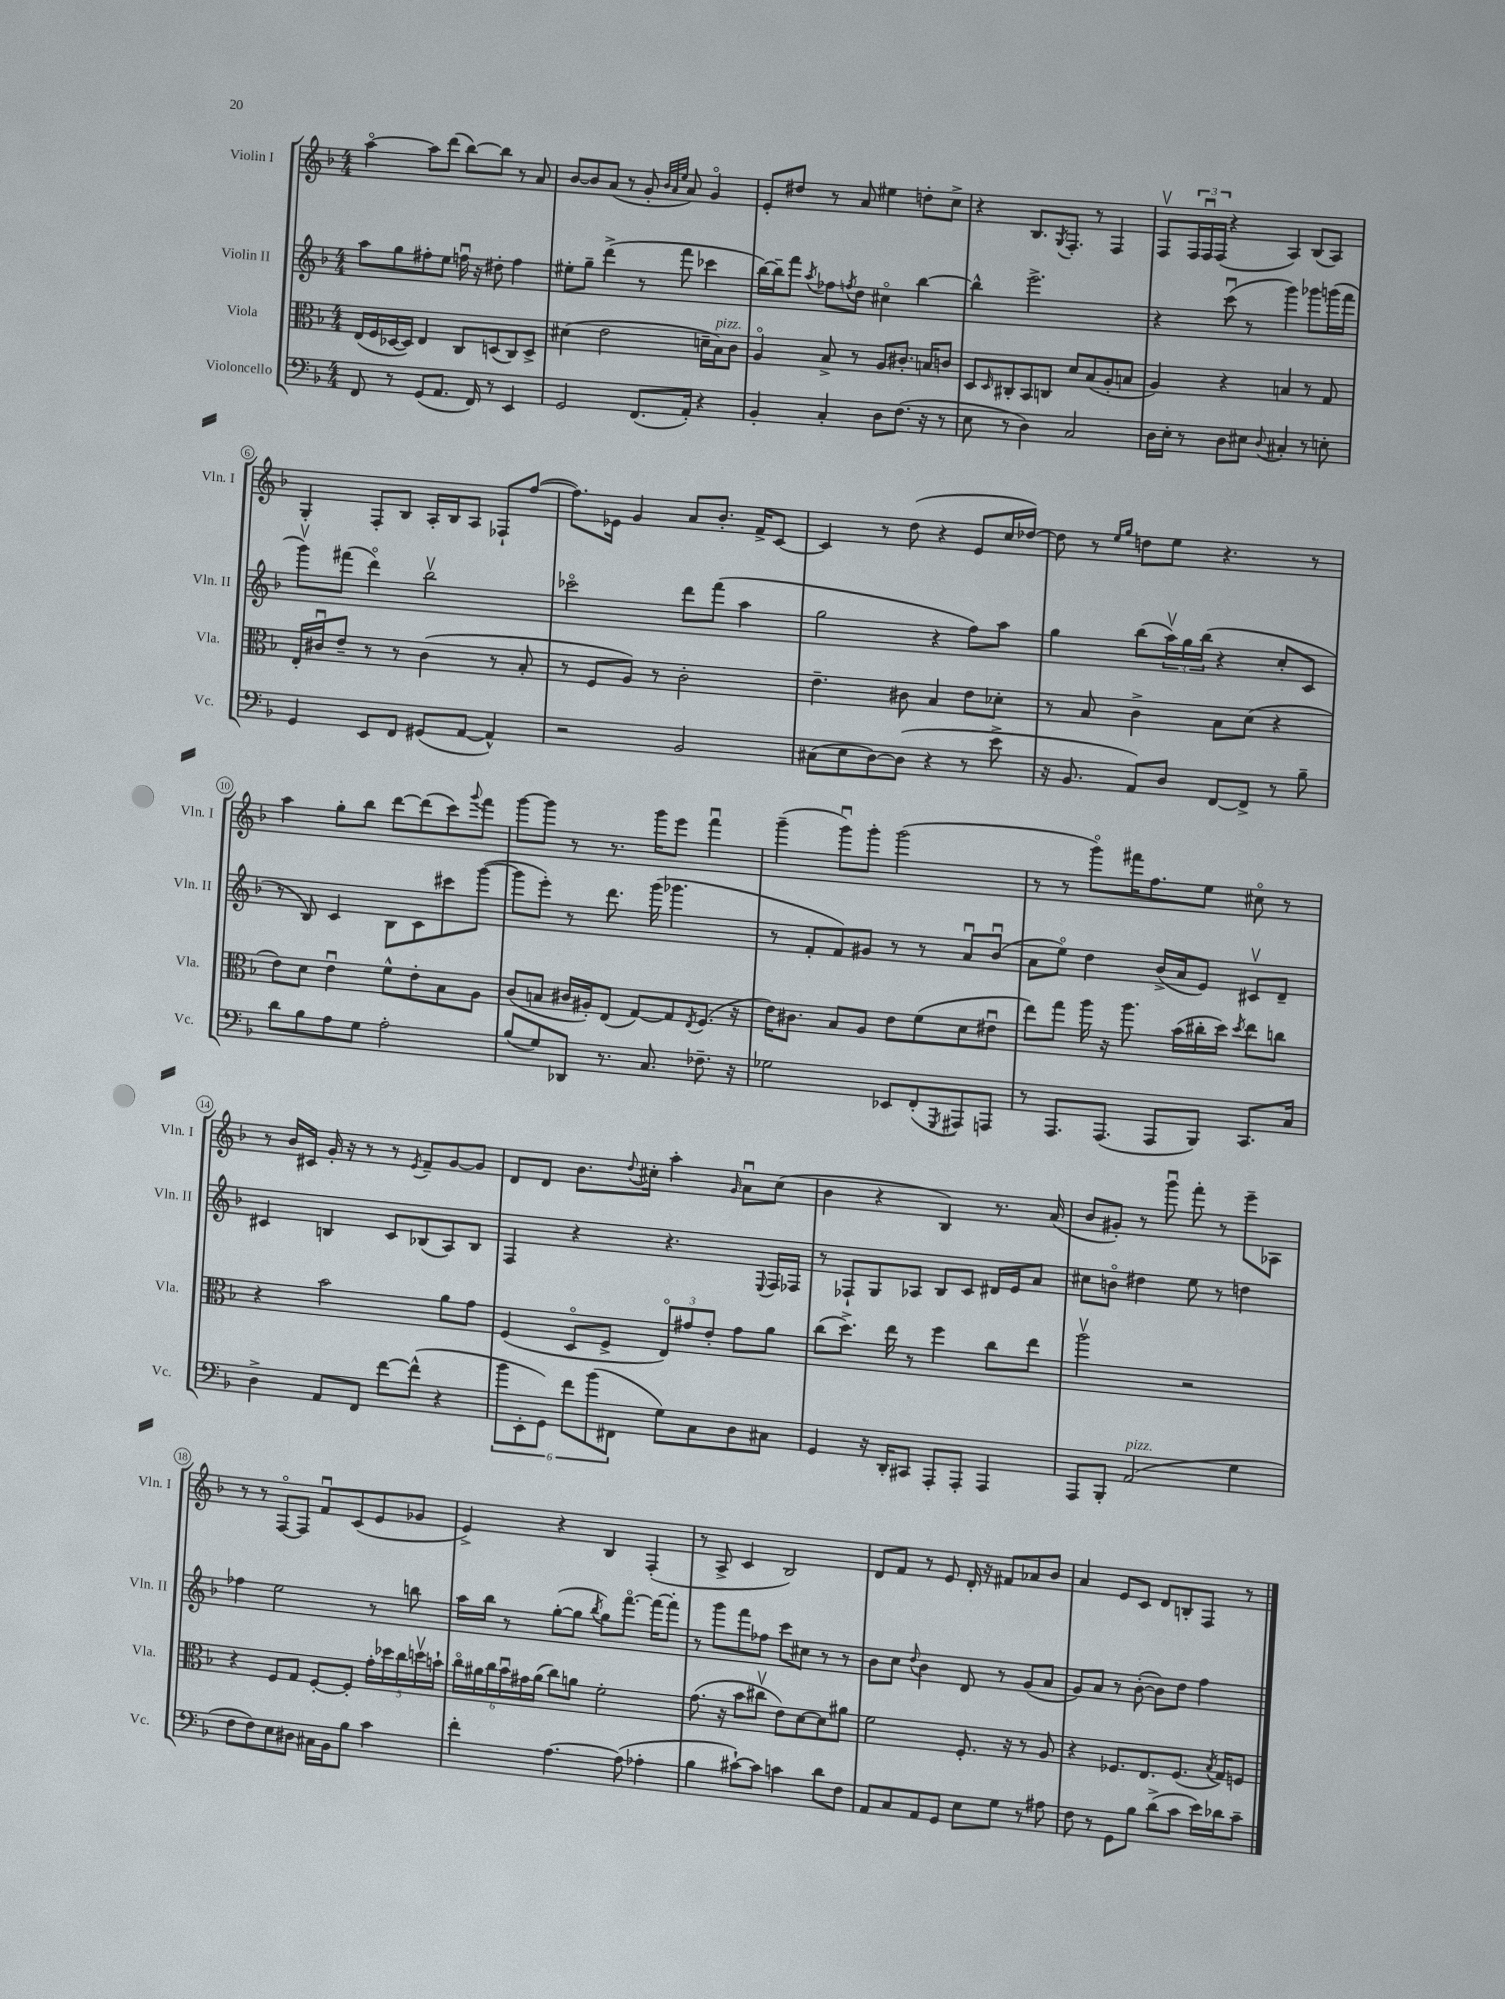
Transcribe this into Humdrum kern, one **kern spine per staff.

**kern	**kern	**kern	**kern
*staff4	*staff3	*staff2	*staff1
*clefF4	*clefC3	*clefG2	*clefG2
*k[b-]	*k[b-]	*k[b-]	*k[b-]
*M4/4	*M4/4	*M4/4	*M4/4
8FF	(16E	8aa	[4aao
.	16F	.	.
8r	[16D-	8gg	.
.	16D-])	.	.
(8GG	4E	8ff#'	8aa]
8.AA	.	8ee	(8ddd
.	8C	16ffu	[8bb-)
16FF)	.	16r	.
8r	(8D	8dd#'	8bb-]
4EE	8C)	4ff	8r
.	8D^	.	8a
=	=	=	=
2GG	(4d#	8ee#'	[8b-
.	.	8gg~	8b-]
.	2e	(4ddd^	(8a
.	.	.	8r
(8.FF	.	8r	8g'
.	.	.	32qqb-
.	.	.	32qqa
.	.	.	32qqee
.	.	8fff	8a)
16AA')	.	.	.
4r	16d~	4ccc-	4go
.	16B-)	.	.
.	8c	.	.
=	=	=	=
4BB-'	4Ao	[16bb-)	8e'
.	.	16bb-~]	.
.	.	8fff	8dd#
.	.	8qaa	.
4C'	8B-^	8ff-	8r
.	.	8qff	.
.	8r	8dd	8a
8D	8A	4cc#o	4ee#
(8.F	8.c#'	.	.
.	.	[4bb-	8dd'
16r	16B	.	.
8r	8c	.	8cc^
=	=	=	=
8E	8D	4bb-^^]	4r
.	16qqD	.	.
8r	8C#'	.	.
4D)	8BB-	2.eee^	8.B-
.	8C	.	.
.	.	.	8qG
.	.	.	8.F'
2C	8d	.	.
.	(8B-	.	8r
.	8A'	.	4F
.	8B	.	.
=	=	=	=
16D	4A)	4r	8Fv
16E'	.	.	.
8r	.	.	24F
.	.	.	24Fu
.	.	.	(24F
8D	4r	(8cccu	4r
8E#	.	8r	.
8qqD	.	.	.
4C#'	4B	4ggg)	4A)
8r	8r	8ggg-	(8B-
8E'	8G	(16ggg	8A)
.	.	16fff	.
=	=	=	=
4GG	16E'	8gggv)	4G'
.	16c#u	.	.
.	8e~	(8fff#	.
8EE	8r	4dddo)	8F'
8FF	8r	.	8B-
(8GG#	(4c#	2bb-v	16A'
.	.	.	16B-
[8AA	.	.	8A
4AA^^])	8r	.	8F-`
.	8B-'	.	([8ff
=	=	=	=
2r	8r	2ccc-o	8.ff])
.	8F	.	.
.	.	.	16e-
.	8A)	.	4g
.	8r	.	.
2BB-	2c'	8ddd	8a
.	.	(8fff	8.b-'
.	.	4aa	.
.	.	.	16f^
.	.	.	[8c
=	=	=	=
(8C#	4.e~	2gg	4c]
8E	.	.	.
[8D)	.	.	8r
(8D]	8c#	.	(8dd
4r	4B-	4r	4r
8r	8e	8ff)	8e
8e^	8d-'	8aa	16cc
.	.	.	[16dd-)
=	=	=	=
16r	8r	4gg	8dd-]
8.BB-	.	.	.
.	8B-	.	8r
.	.	.	16qqee
.	.	.	16qqgg
8AA)	4c^	(8bb-	8dd
8D	.	24aav)	8ee
.	.	24gg	.
.	.	(24bb-	.
[8FF	8B-	4r	4.r
8FF^]	(8d	.	.
8r	4r	8cc'	.
8B-~	.	8c	8r
=	=	=	=
8d	8e)	8r	4aa
8B-	8d	8B-)	.
8A	4eu	4c	8gg'
8G	.	.	8bb-
2A'	8f^^	8B-	[8ddd
.	8e'	8c	(8ddd]
.	8B-	8ccc#	8ccc)
.	.	.	8qqggg
.	8A	([8ggg	8fff
=	=	=	=
(8B-	(8c	8ggg]	[8ggg
8G)	8B	8eee')	8ggg]
8DD-	16c#	8r	8r
.	16A#')	.	.
8.r	(8E	8.ddd	8.r
.	[8G)	.	.
8.C	.	(16ggg	16ggg
.	8G]	4.ggg-	8eee
.	8qE	.	.
8.F-~	(8.F	.	4fffu
16r	16r	.	.
=	=	=	=
2G-	16e)	8r	(4ggg~
.	8.c#	.	.
.	.	8f'	.
.	8B-	8f)	8gggu)
.	8A	8g#	8ggg'
8EE-	8e	8r	(2ggg
(8FF'	(8f	8r	.
8qGGG	.	.	.
8AAA#)	8d	8au	.
8AAA	8e#u	(8b-u	.
=	=	=	=
8r	8ee)	8a	8r
8.AAA	8gg	8eeo)	8r
.	16aa	4dd	8gggo)
(8.AAA	16r	.	.
.	8.aa	.	16fff#
.	.	.	8.ff
8AAA	.	(16b-^	.
.	(16b-	16a	.
8BBB-)	16cc#'	8e)	8ee
.	16dd)	.	.
.	8qdd	.	.
8.CC	8ee	8c#v	8cc#o
.	8cc	8d~	8r
16C	.	.	.
=	=	=	=
4D^	4r	4c#	8r
.	.	.	16b-
.	.	.	16c#
8AA	2b-	4B	16g'
.	.	.	16r
8FF	.	.	8r
[8f	.	8c#	8r
.	.	.	8qe
(8f^^]	.	(8B-	8f~
4r	8a	8A)	[8g
.	8g	8B-	8g]
=	=	=	=
12b-	(4F	4F	8d
12EE'	.	.	.
.	.	.	8d
12GG)	.	.	.
12f	8Do	4r	8.b-
(12b-	.	.	.
.	8F^	.	.
12FF#	.	.	.
.	.	.	8qqdd
.	.	.	16cc#'
8G)	12Eo)	4.r	4aa'
.	12g#	.	.
8C	.	.	.
.	12e'	.	.
.	.	.	16qqg
8D	8g#	.	8au
.	.	8qqE	.
8C#	8a	16F	(8cc#
.	.	16F-	.
=	=	=	=
4GG	(8cc	8r	4b-
.	8.dd^)	8F-`	.
16r	.	8G	4r
16DD'	16ee	.	.
8CC#	8r	8A-	.
8AAA'	4ff	8B-	4B-)
8AAA'	.	8c	.
4AAA	8cc	16d#	8.r
.	.	16e	.
.	8ee	8a	.
.	.	.	(16a
=	=	=	=
8AAA	2aav	8cc#	8b-
8BBB-'	.	8bo	8g#')
(2AA	.	4dd#	8r
.	.	.	8gggu
.	2r	8ee	8fff'
.	.	8r	8r
4G	.	4dd	8eee~
.	.	.	8A-
=	=	=	=
8F	4r	4ff-	8r
8F)	.	.	8r
8E	8F	2ee	[8Fo
8D#	8G	.	8F]
16C#	[8F'	.	8fu
16BB-	.	.	.
8B-	8F']	.	(8c
4c	20g'	8r	8e
.	20dd-	.	.
.	20cc	.	.
.	.	8bb	8g-
.	20ddv	.	.
.	20b`	.	.
=	=	=	=
4f'	24cco	16aa	4e^)
.	24a#	.	.
.	.	16bb-	.
.	24cc	.	.
.	24b-u	8r	.
.	24g#	.	.
.	(24a#	.	.
[4.A	8cc)	([8gg'	4r
.	8a	8gg]	.
.	.	8qbb-	.
.	2f'	8gg)	4B-
(8A]	.	[8.fffo	.
4A-'	.	.	(4F'
.	.	16fff_	.
.	.	8fff']	.
=	=	=	=
4B-	(8.g	8r	8r
.	.	8ggg	8A^
.	16r	.	.
[8c#`)	8b-	8fff	4c
8c#]	8cc#v	8ff-	.
4c	8e)	8ccc	2B-)
.	[8d	8cc#	.
8d	8d]	8r	.
8F	8a#	8r	.
=	=	=	=
8AA	2f	8b-	8d
8C	.	8cc	8f
.	.	8qqdd	.
8AA	.	4b-	8r
8GG	.	.	8e
8E	8.F'	8d	16d'
.	.	.	16r
8G	.	8r	8f#
.	16r	.	.
8r	8r	(8g	8a-
8A#	8A	8a	8b-
=	=	=	=
8F	4r	8g)	4a
8r	.	8a	.
8GG	8.F-	8r	8e
8B-	.	([8b-'	8c
.	8.E	.	.
(8d^	.	8b-])	8d
8c	(8.F-	8dd	8B'
16e)	.	4ff	8F
.	8qB-	.	.
16d-	16G)	.	.
8c~	8F	.	8r
==	==	==	==
*-	*-	*-	*-
